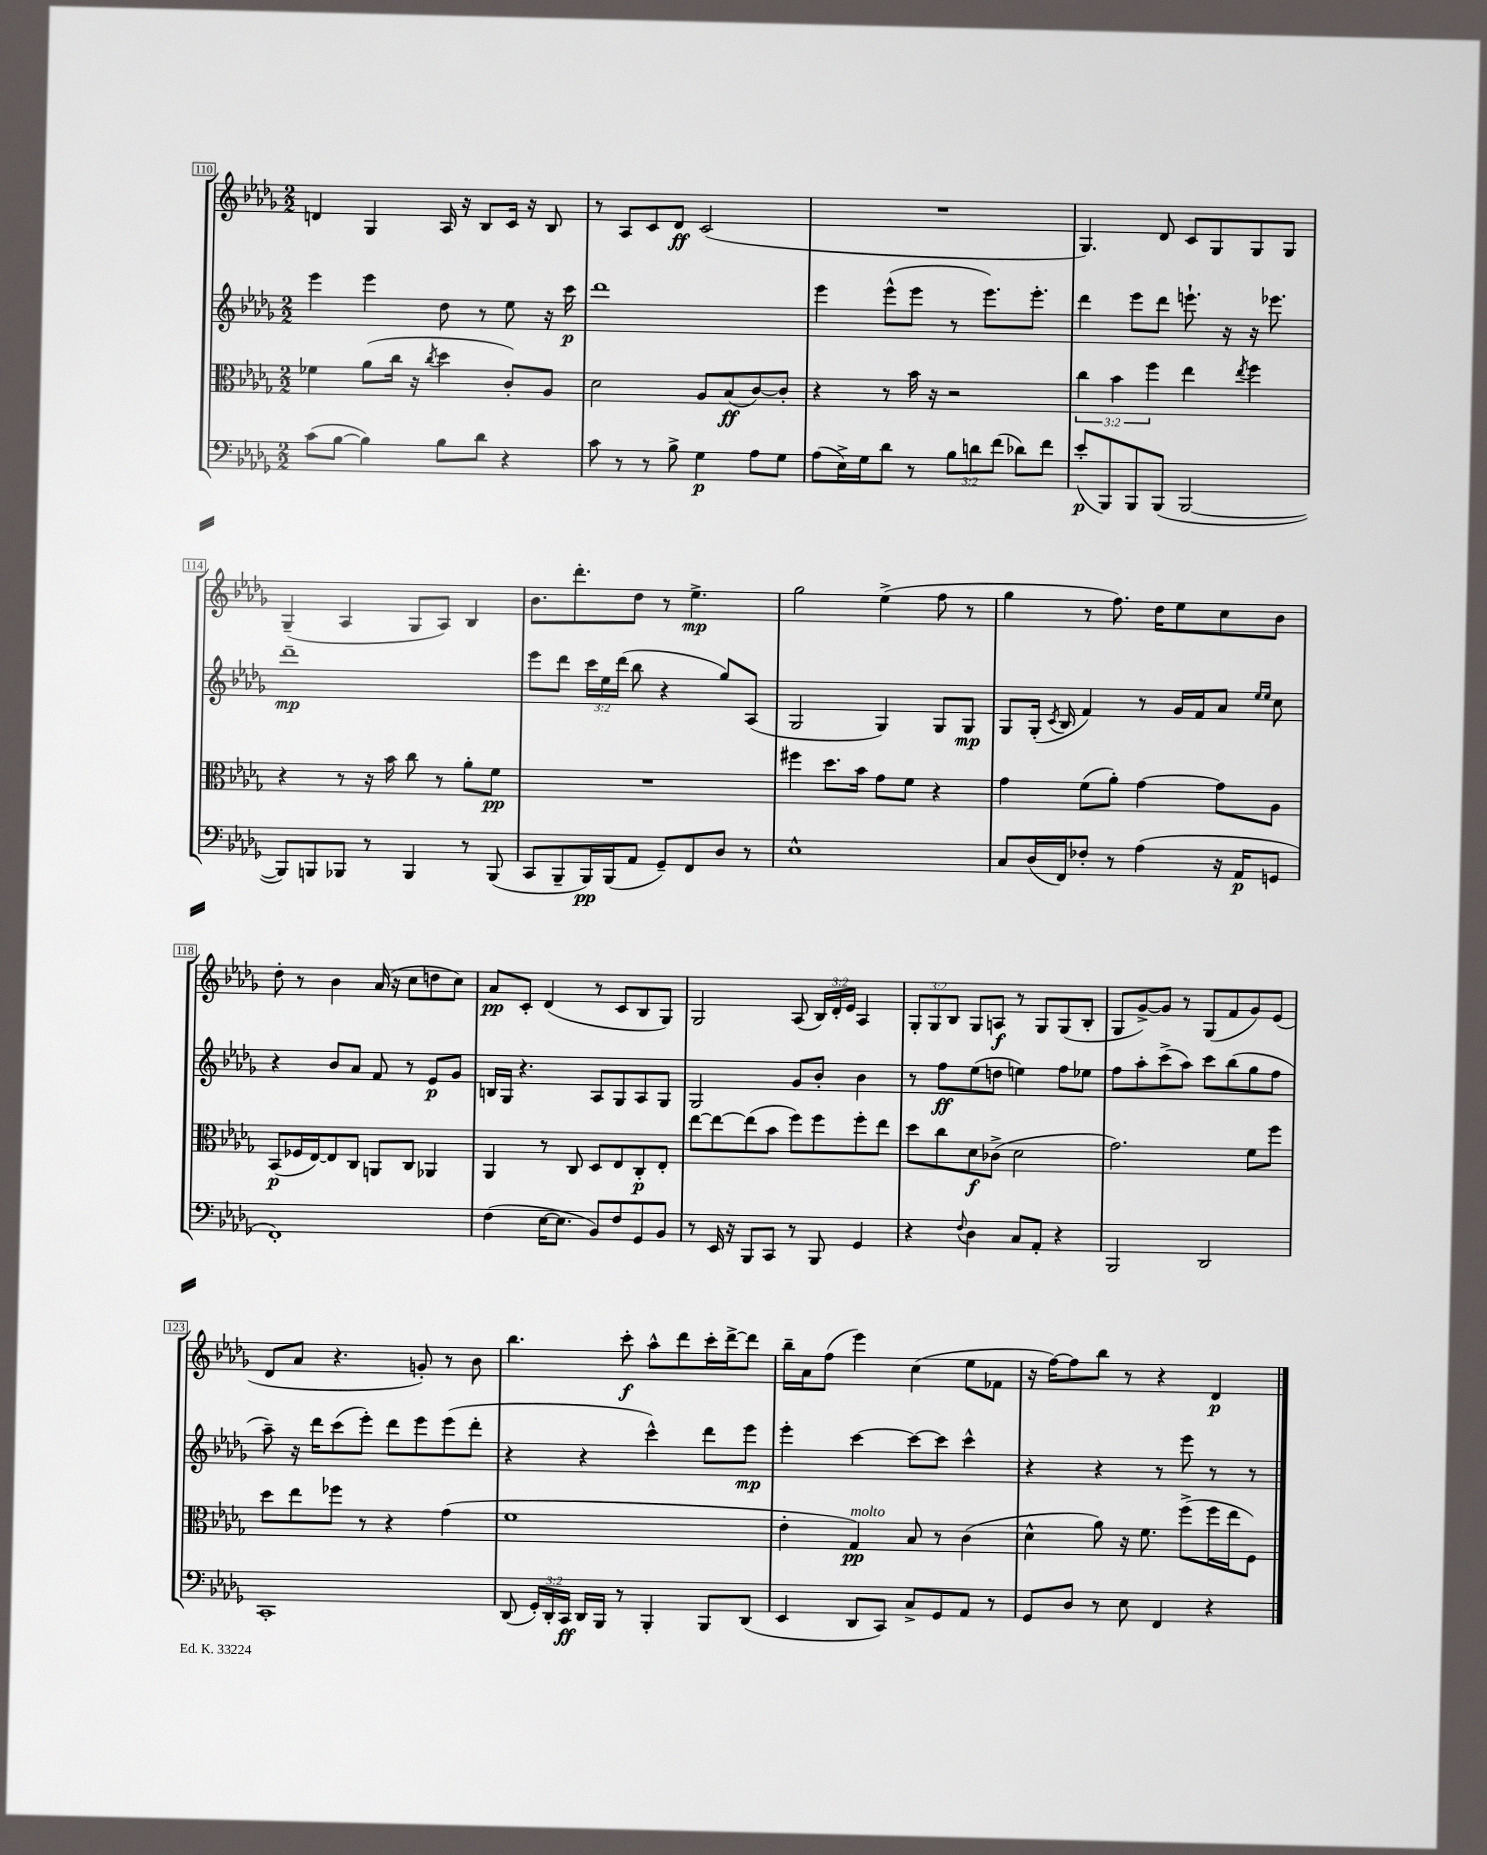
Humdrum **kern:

**kern	**kern	**kern	**kern
*staff4	*staff3	*staff2	*staff1
*clefF4	*clefC3	*clefG2	*clefG2
*k[b-e-a-d-g-]	*k[b-e-a-d-g-]	*k[b-e-a-d-g-]	*k[b-e-a-d-g-]
*M2/2	*M2/2	*M2/2	*M2/2
(8c\L	4f-\	4eee-\	4d/
[8B-\J	.	.	.
4B-\])	(8a-\L	4eee-\	4G-/
.	16cc\Jk	.	.
.	16r	.	.
.	8qcc/	.	.
8B-\L	4dd-\	8dd-\	16A-/
.	.	.	16r
8d-\J	.	8r	8B-/L
4r	8c'/L)	8ee-\	16c/Jk
.	.	.	16r
.	8A-/J	16r	8B-/
.	.	16ccc\	.
=	=	=	=
8c\	2d-\	1ddd-	8r
8r	.	.	8A-/L
8r	.	.	8c/
8B-^\	.	.	8d-/J
4G-\	8A-/L	.	(2c/
.	(8B-/	.	.
8A-\L	[8c/)	.	.
8G-\J	8c'/]J	.	.
=	=	=	=
(8A-\L	4r	4eee-\	1r
16E-^\L)	.	.	.
16G-\J	.	.	.
8d-\J	8r	(8eee-^^\L	.
8r	16b-\	8eee-\J	.
.	16r	.	.
12B-\L	2r	8r	.
12d\	.	.	.
.	.	8.eee-\L)	.
(12f\J	.	.	.
8d-\L)	.	.	.
.	.	8.eee-'\J	.
8f\J	.	.	.
=	=	=	=
(8e-'/L	6cc\	4ddd-\	4.G-/)
8BBB-/)	.	.	.
.	6b-\	.	.
8BBB-/	.	8eee-\L	.
.	6ff\	.	.
(8BBB-/J	.	8ddd-\J	8d-/
[2BBB-/	4ee-\	8.eee`\	8c/L
.	.	.	8G-/
.	.	16r	.
.	8qee-/	.	.
.	4ff\	16r	8G-/
.	.	8.eee-\	.
.	.	.	8G-/J
=	=	=	=
8BBB-/]L)	4r	1ddd-~	(4G-~/
8BBB/	.	.	.
8BBB-/J	8r	.	4A-/
8r	16r	.	.
.	16b-\	.	.
4BBB-/	8cc\	.	8G-/L
.	8r	.	8A-/J)
8r	8a-'\L	.	4B-/
(8BBB-/	8f\J	.	.
=	=	=	=
8CC/L	1r	8eee-\L	8.b-\L
8BBB-~/	.	8ddd-\J	.
.	.	.	8.ddd-'\
16BBB-/L)	.	24ccc\LL	.
.	.	24ee-\	.
(16BBB-/J	.	.	.
.	.	(24ddd-\JJ	.
8AA-/J	.	8bb-\	8dd-\J
8GG-~/L)	.	4r	8r
8FF/	.	.	4.ee-^\
8D-/J	.	8gg-/L)	.
8r	.	(8A-/J	.
=	=	=	=
1E-^^	4ff#\	2G-/	2gg-\
.	8.dd-\L	.	.
.	16b-\Jk	.	.
.	8g-\L	4G-/)	(4ee-^\
.	8f\J	.	.
.	4r	8G-/L	8ff\
.	.	8G-/J	8r
=	=	=	=
8C/L	4g-\	8G-/L	4gg-\
(16D-/L	.	(16G-'/Jk	.
.	.	8qc/	.
16FF/J)	.	16B-/	.
8F-'/J	(8f\L	4f/)	8r
8r	8a-'\J)	.	8.ff\)
(4A-\	[4g-\	8r	.
.	.	.	16dd-\LK
.	.	16g-/LL	8ee-\
.	.	16f/J	.
16r	8g-\]L	8a-/J	8cc\
16AA-/LK	.	.	.
.	.	16qqee-/LL	.
.	.	16qqee-/JJ	.
8GG/J	8A-\J	8cc\	8b-\J
=	=	=	=
1FF')	(8BB-/L	4r	8dd-'\
.	16F-/L	.	8r
.	[16E-/J)	.	.
.	8E-/]	8b-/L	4b-\
.	8C/J	8a-/J	.
.	8AA/L	8f/	(16a-/
.	.	.	16r
.	8C/J	8r	8cc\L
.	4AA-/	8e-/L	8dd\
.	.	8g-/J	8cc\J)
=	=	=	=
(4F\	4AA-/	16B/LL	8a-/L
.	.	16G-/JJ	.
.	.	4.r	8c'/J
[16E-\LK	8r	.	(4d-/
8.E-\]J	.	.	.
.	8C/	.	.
8BB-/L)	8D-/L	8A-/L	8r
8F/	8E-/	8G-/	8c/L
8GG-/	8C'/	8A-/	8B-/
8BB-/J	8E-'/J	8G-/J	8G-/J)
=	=	=	=
8r	[8ee-\L	2G-/	2G-/
16EE-/	8ee-\_	.	.
16r	.	.	.
8BBB-/L	(8ee-\]	.	.
8CC/J	8b-\J	.	.
8r	8ff\L)	8g-/L	(8A-/
8BBB-/	8ff\	8b-'/J	24B-/LL)
.	.	.	24d-'/
.	.	.	24e-/JJ
4GG-/	8ff'\	4b-\	4A-/
.	8ee-\J	.	.
=	=	=	=
4r	8dd-\L	8r	12G-'/L
.	.	.	12G-/
.	8cc\	8ff\L	.
.	.	.	12B-/J
8qqF/	.	.	.
4D-\	8d-\	(8ee-\	8G-/L
.	(8c-^\J	8dd\J	8A/J
8C/L	2d-\	4ee\)	8r
8AA-'/J	.	.	8G-/L
4r	.	8ff\L	(8G-/
.	.	8ee-\J	8B-'/J
=	=	=	=
2BBB-/	2.g-\)	8ff\L	8G-/L
.	.	8aa-'\	[8g-^/)
.	.	(8ccc^\	8g-/]J
.	.	8aa-\J)	8r
2DD-/	.	8ccc\L	(8G-/L
.	.	(8bb-\	8f/
.	8f\L	8gg-\	8g-/)
.	8ff\J	8ff\J	(8e-/J
=	=	=	=
1CC'	8dd-\L	8aa-~\)	8d-/L
.	8ee-\	16r	8a-/J
.	.	16ddd-\LK	.
.	8ff-\J	(8ccc\	4.r
.	8r	8eee-'\J)	.
.	4r	8ddd-\L	.
.	.	8eee-\	8g'/)
.	(4g-\	(8eee-\	8r
.	.	8ddd-'\J	8b-\
=	=	=	=
(8DD-/	1f	4r	4.bb-\
24GG-'/LL)	.	.	.
24DD-'/	.	.	.
24CC/JJ	.	.	.
16DD-/LL	.	4r	.
16BBB-/JJ	.	.	.
8r	.	.	8ccc'\
4BBB-'/	.	4ccc^^\)	8aa-^^\L
.	.	.	8ddd-\
8BBB-/L	.	8ddd-\L	16ccc'\L
.	.	.	[16ddd-^\J
(8DD-/J	.	8eee-\J	8ddd-\]J
=	=	=	=
4EE-/	4e-'\	4eee-'\	16bb-~\LL
.	.	.	16a-\J
.	.	.	(8ff\J
8DD-/L	4G-/)	[4ccc\	4eee-\)
8CC/J)	.	.	.
8C^/L	8B-/	8ccc\_L	(4cc\
8GG-/	8r	8ccc\]J	.
8AA-/J	(4c\	4ccc^^\	8ee-\L
8r	.	.	8f-\J
=	=	=	=
8GG-/L	4d-^^\	4r	16r
.	.	.	[16ff\LK)
8D-/J	.	.	8ff\]
8r	8a-\)	4r	8bb-\J
8E-\	16r	.	8r
.	8.f\	.	.
4FF/	.	8r	4r
.	(8ff^\L	8eee-\	.
4r	16ff\L	8r	4d-/
.	16ee-\J	.	.
.	8F\J)	8r	.
==	==	==	==
*-	*-	*-	*-
